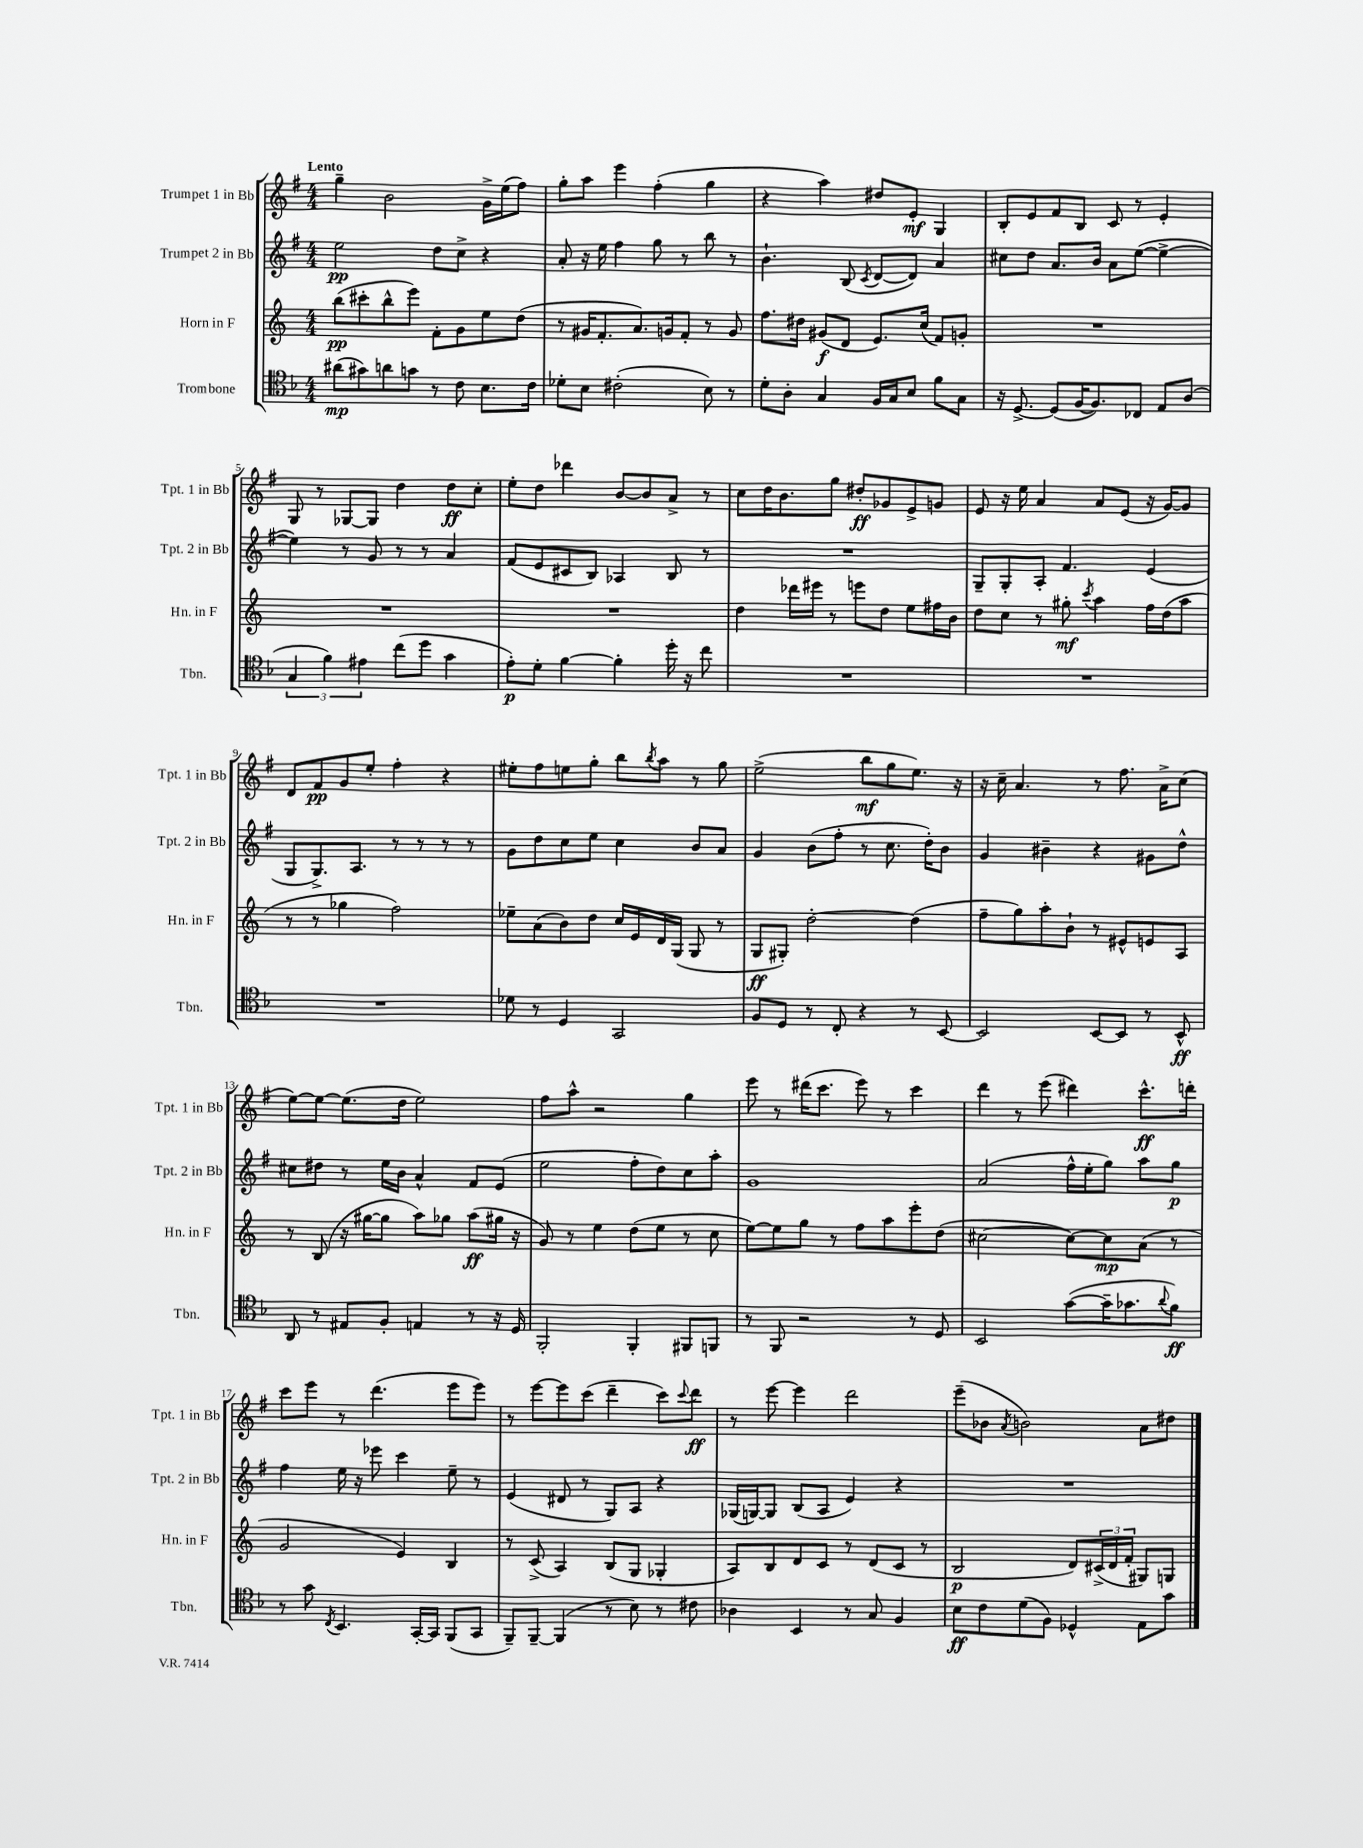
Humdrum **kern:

**kern	**dynam	**kern	**dynam	**kern	**dynam	**kern	**dynam
*part4	*part4	*part3	*part3	*part2	*part2	*part1	*part1
*staff4	*staff4	*staff3	*staff3	*staff2	*staff2	*staff1	*staff1
*I"Trombone	*	*I"Horn in F	*	*I"Trumpet 2 in Bb	*	*I"Trumpet 1 in Bb	*
*I'Tbn.	*	*I'Hn. in F	*	*I'Tpt. 2 in Bb	*	*I'Tpt. 1 in Bb	*
*clefC4	*	*clefG2	*	*clefG2	*	*clefG2	*
*k[b-]	*	*k[]	*	*k[f#]	*	*k[f#]	*
*M4/4	*	*M4/4	*	*M4/4	*	*M4/4	*
=1	=1	=1	=1	=1	=1	=1	=1
!	!	!	!	!	!	!LO:TX:a:B:t=Lento	!
(8a#X\L	mp	(8bb\L	pp	2ee\	pp	4gg~\	.
8g#X\)	.	8ccc#X'\	.	.	.	.	.
8an\	.	8bb^^\	.	.	.	2b\	.
8gn\J	.	8eee\J)	.	.	.	.	.
8r	.	8f'\L	.	8dd\L	.	.	.
8c\	.	8g\	.	8cc^\J	.	.	.
8.B-\L	.	8ee\	.	4r	.	16g^\LL	.
.	.	.	.	.	.	(16ee\J	.
.	.	(8dd\J	.	.	.	8ff#\J)	.
16c\Jk	.	.	.	.	.	.	.
=2	=2	=2	=2	=2	=2	=2	=2
8d-X'\L	.	8r	.	8a'/	.	8gg'\L	.
8B-\J	.	16g#X/KL	.	16r	.	8aa\J	.
.	.	8.f'/	.	16ee\	.	.	.
(2c#X'\	.	.	.	4ff#\	.	4eee\	.
.	.	8.a/)	.	.	.	.	.
.	.	.	.	8gg\	.	(4ff#'\	.
.	.	16gn/k	.	.	.	.	.
.	.	8f'/J	.	8r	.	.	.
8B-\)	.	8r	.	8bb\	.	4gg\	.
8r	.	8g/	.	8r	.	.	.
=3	=3	=3	=3	=3	=3	=3	=3
8d'\L	.	8.ff\L	.	4.b`\	.	4r	.
8A'\J	.	.	.	.	.	.	.
.	.	16dd#X\Jk	.	.	.	.	.
4G/	.	(8g#X/L	f	.	.	4aa\)	.
.	.	8d/J	.	(8B/	.	.	.
.	.	.	.	8qc/	.	.	.
16F/LL	.	8.e/L)	.	[8d/L	.	8dd#X/L	.
16G/J	.	.	.	.	.	.	.
8B-/J	.	.	.	8d/J])	.	8e'/J	mf
.	.	(16cc/Jk	.	.	.	.	.
8f\L	.	8f/L)	.	4a/	.	4G/	.
8G\J	.	8gn'/J	.	.	.	.	.
=4	=4	=4	=4	=4	=4	=4	=4
16r	.	1r	.	8cc#X\L	.	8B'/L	.
[8.D^/	.	.	.	.	.	.	.
.	.	.	.	8dd\J	.	8e/	.
(8D/L]	.	.	.	8.a/L	.	8f#/	.
[16F/K	.	.	.	.	.	8B/J	.
8.F/])	.	.	.	16b/Jk	.	.	.
.	.	.	.	8a\L	.	8c/	.
8C-X/J	.	.	.	([8ee\J	.	8r	.
8E/L	.	.	.	4ee^\_	.	4e'/	.
(8A/J	.	.	.	.	.	.	.
!!LO:LB:g=z
=5	=5	=5	=5	=5	=5	=5	=5
6G/	.	1r	.	4ee\])	.	8G/	.
.	.	.	.	.	.	8r	.
6f\)	.	.	.	.	.	.	.
.	.	.	.	8r	.	[8G-X/L	.
6e#X\	.	.	.	.	.	.	.
.	.	.	.	8g/	.	8G-/J]	.
(8cc\L	.	.	.	8r	.	4dd\	.
8dd\J	.	.	.	8r	.	.	.
4g\	.	.	.	4a/	.	8dd\L	ff
.	.	.	.	.	.	8cc'\J	.
=6	=6	=6	=6	=6	=6	=6	=6
8e'\L)	p	1r	.	(8f#/L	.	8ee'\L	.
8d'\J	.	.	.	8e/	.	8dd\J	.
[4f\	.	.	.	8c#X/	.	4ddd-X\	.
.	.	.	.	8B/J)	.	.	.
4f'\]	.	.	.	4A-X/	.	[8b/L	.
.	.	.	.	.	.	8b/]	.
16dd'\	.	.	.	8B/	.	8a^/J	.
16r	.	.	.	.	.	.	.
8cc\	.	.	.	8r	.	8r	.
=7	=7	=7	=7	=7	=7	=7	=7
1r	.	4dd\	.	1r	.	8cc\L	.
.	.	.	.	.	.	16dd\K	.
.	.	.	.	.	.	8.b\	.
.	.	16ddd-X\LL	.	.	.	.	.
.	.	16eee#X\JJ	.	.	.	.	.
.	.	8r	.	.	.	8gg\J	.
.	.	8eeen\L	.	.	.	8dd#X'/L	ff
.	.	8dd\J	.	.	.	8g-X/	.
.	.	8ee\L	.	.	.	8e^/	.
.	.	16ff#X\L	.	.	.	8gn/J	.
.	.	16b\JJ	.	.	.	.	.
=8	=8	=8	=8	=8	=8	=8	=8
1r	.	8dd\L	.	8G~/L	.	8e/	.
.	.	8cc\J	.	8G'/	.	16r	.
.	.	.	.	.	.	16ee\	.
.	.	8r	.	8A'/J	.	4a/	.
.	.	8gg#X'\	mf	4.f#/	.	.	.
.	.	8qccc/	.	.	.	.	.
.	.	4aa\	.	.	.	8a/L	.
.	.	.	.	.	.	(8e/J	.
.	.	16ff\LL	.	(4e/	.	16r	.
.	.	(16dd\J	.	.	.	[16g/KL)	.
.	.	8aa\J	.	.	.	8g/J]	.
!!LO:LB:g=z
=9	=9	=9	=9	=9	=9	=9	=9
1r	.	8r	.	8G/L	.	8d/L	.
.	.	8r	.	8.G^/)	.	8f#/	pp
.	.	4gg-X\	.	.	.	8g/	.
.	.	.	.	8.A/J	.	.	.
.	.	.	.	.	.	8ee'/J	.
.	.	2ff\)	.	8r	.	4ff#'\	.
.	.	.	.	8r	.	.	.
.	.	.	.	8r	.	4r	.
.	.	.	.	8r	.	.	.
=10	=10	=10	=10	=10	=10	=10	=10
8d-X\	.	8ee-X~\L	.	8g\L	.	8ee#X'\L	.
8r	.	(8a\	.	8dd\	.	8ff#\	.
4D/	.	8b\)	.	8cc\	.	8een\	.
.	.	8dd\J	.	8ee\J	.	8gg'\J	.
2GG/	.	16cc/LL	.	4cc\	.	8bb\L	.
.	.	16e/	.	.	.	.	.
.	.	.	.	.	.	8qbb/	.
.	.	16d/	.	.	.	8aa\J	.
.	.	(16G/JJ	.	.	.	.	.
.	.	8G/	.	8b/L	.	8r	.
.	.	8r	.	8a/J	.	8gg\	.
=11	=11	=11	=11	=11	=11	=11	=11
8F/L	.	8G/L	ff	4g/	.	(2ee^\	.
8D/J	.	8G#X'/J)	.	.	.	.	.
8r	.	[2dd'\	.	(8b\L	.	.	.
8C'/	.	.	.	8ff#'\J	.	.	.
4r	.	.	.	8r	.	8bb\L	mf
.	.	.	.	8.cc\	.	8gg\	.
8r	.	(4dd\]	.	.	.	8.ee\J)	.
.	.	.	.	16dd'\KL)	.	.	.
[8BB-/	.	.	.	8b\J	.	.	.
.	.	.	.	.	.	16r	.
=12	=12	=12	=12	=12	=12	=12	=12
2BB-/]	.	8ff~\L	.	4g/	.	16r	.
.	.	.	.	.	.	16cc~\	.
.	.	8gg\)	.	.	.	4.a/	.
.	.	8aa'\	.	4b#X~\	.	.	.
.	.	8b`\J	.	.	.	.	.
[8BB-/L	.	8r	.	4r	.	8r	.
8BB-/J]	.	8e#X^^/L	.	.	.	8.ff#\	.
8r	.	8en/	.	8g#X\L	.	.	.
.	.	.	.	.	.	16a^\KL	.
8BB-^^/	ff	8A/J	.	8dd^^\J	.	(8cc\J	.
!!LO:LB:g=z
=13	=13	=13	=13	=13	=13	=13	=13
8AA/	.	8r	.	8cc#X\L	.	[8ee\L)	.
8r	.	(8B/	.	8dd#X\J	.	8ee\J_	.
8E#X/L	.	16r	.	8r	.	(8.ee\L]	.
.	.	[16gg#X\KL	.	.	.	.	.
8F'/J	.	8gg#\J]	.	16ee\LL	.	.	.
.	.	.	.	16b\JJ	.	16dd\Jk	.
4En/	.	8aa\L)	.	4a^^/	.	2ee\)	.
.	.	8gg-X\J	.	.	.	.	.
8r	.	(8aa\L	ff	8f#/L	.	.	.
16r	.	16gg#X\Jk	.	(8e/J	.	.	.
16D/	.	16r	.	.	.	.	.
=14	=14	=14	=14	=14	=14	=14	=14
2FF'/	.	8g/)	.	2ee\	.	8ff#\L	.
.	.	8r	.	.	.	8aa^^\J	.
.	.	4ee\	.	.	.	2r	.
4FF'/	.	(8dd\L	.	8ff#'\L	.	.	.
.	.	8ee\J	.	8dd\)	.	.	.
8FF#X/L	.	8r	.	8cc\	.	4gg\	.
8FFn/J	.	8cc\	.	8aa'\J	.	.	.
=15	=15	=15	=15	=15	=15	=15	=15
8r	.	[8ee\L)	.	1g	.	8eee\	.
8FF/	.	8ee\]	.	.	.	8r	.
2r	.	8gg\J	.	.	.	(16ddd#X\KL	.
.	.	.	.	.	.	8.ccc\J	.
.	.	8r	.	.	.	.	.
.	.	8ff\L	.	.	.	8eee\)	.
.	.	8aa\	.	.	.	8r	.
8r	.	8eee'\	.	.	.	4ccc\	.
8D/	.	(8dd\J	.	.	.	.	.
=16	=16	=16	=16	=16	=16	=16	=16
2BB-/	.	[2cc#X\	.	(2a/	.	4ddd\	.
.	.	.	.	.	.	8r	.
.	.	.	.	.	.	(8eee\	.
([8g\L	.	8cc#\L_)	.	16ff#^^\LL	.	4ddd#X\)	.
.	.	.	.	16ee'\J	.	.	.
16g~\K]	.	8cc#\]	mp	8gg\J)	.	.	.
8.g-X\	.	.	.	.	.	.	.
.	.	(8a\J	.	8aa\L	.	8.ccc^^\L	ff
8qqa/	.	.	.	.	.	.	.
8f\J)	ff	8r	.	8gg\J	p	.	.
.	.	.	.	.	.	16dddn'\Jk	.
!!LO:LB:g=z
=17	=17	=17	=17	=17	=17	=17	=17
8r	.	2g/	.	4ff#\	.	8ccc\L	.
8g\	.	.	.	.	.	8eee\J	.
8qC/	.	.	.	.	.	.	.
4.BB-/	.	.	.	16ee\	.	8r	.
.	.	.	.	16r	.	.	.
.	.	.	.	8eee-X\	.	(4.ddd\	.
.	.	4e/)	.	4ccc\	.	.	.
[16GG'/LL	.	.	.	.	.	.	.
16GG/JJ]	.	.	.	.	.	.	.
(8FF/L	.	4B/	.	8ee~\	.	8eee\L	.
8GG/J	.	.	.	8r	.	8eee\J)	.
=18	=18	=18	=18	=18	=18	=18	=18
8FF~/L)	.	8r	.	(4e/	.	8r	.
[8FF~/J	.	(8c^/	.	.	.	[8eee\L	.
(4FF/]	.	4A/)	.	8d#X/	.	8eee\]	.
.	.	.	.	8r	.	(8ccc\J	.
8r	.	(8B/L	.	8G/L)	.	4ddd~\	.
8B-\)	.	8G/J	.	8A/J	.	.	.
8r	.	4G-X'/	.	4r	.	8ccc\L)	.
.	.	.	.	.	.	8qqccc/	.
8c#X\	.	.	.	.	.	8ddd\J	ff
=19	=19	=19	=19	=19	=19	=19	=19
4A-X\	.	8A/L)	.	(16G-X/LL	.	8r	.
.	.	.	.	[16Gn/J)	.	.	.
.	.	8B/	.	8G/J]	.	[8eee\	.
4BB-/	.	8d/	.	(8B/L	.	4eee\]	.
.	.	8c/J	.	8A/J	.	.	.
8r	.	8r	.	4e/)	.	2ddd\	.
8G/	.	(8d/L	.	.	.	.	.
4F/	.	8c/J	.	4r	.	.	.
.	.	8r	.	.	.	.	.
=20	=20	=20	=20	=20	=20	=20	=20
8B-\L	ff	2B/	p	1r	.	(8eee~\L	.
8c\	.	.	.	.	.	8b-X\J	.
.	.	.	.	.	.	8qa/	.
(8d\	.	.	.	.	.	2bn\)	.
8F\J)	.	.	.	.	.	.	.
4D-X^^/	.	8d/L)	.	.	.	.	.
.	.	(24c#X^/L	.	.	.	.	.
.	.	24d/	.	.	.	.	.
.	.	24f'/JJ	.	.	.	.	.
8E\L	.	8G#X/L)	.	.	.	8a\L	.
8g\J	.	8Gn/J	.	.	.	8dd#X\J	.
==	==	==	==	==	==	==	==
*-	*-	*-	*-	*-	*-	*-	*-
